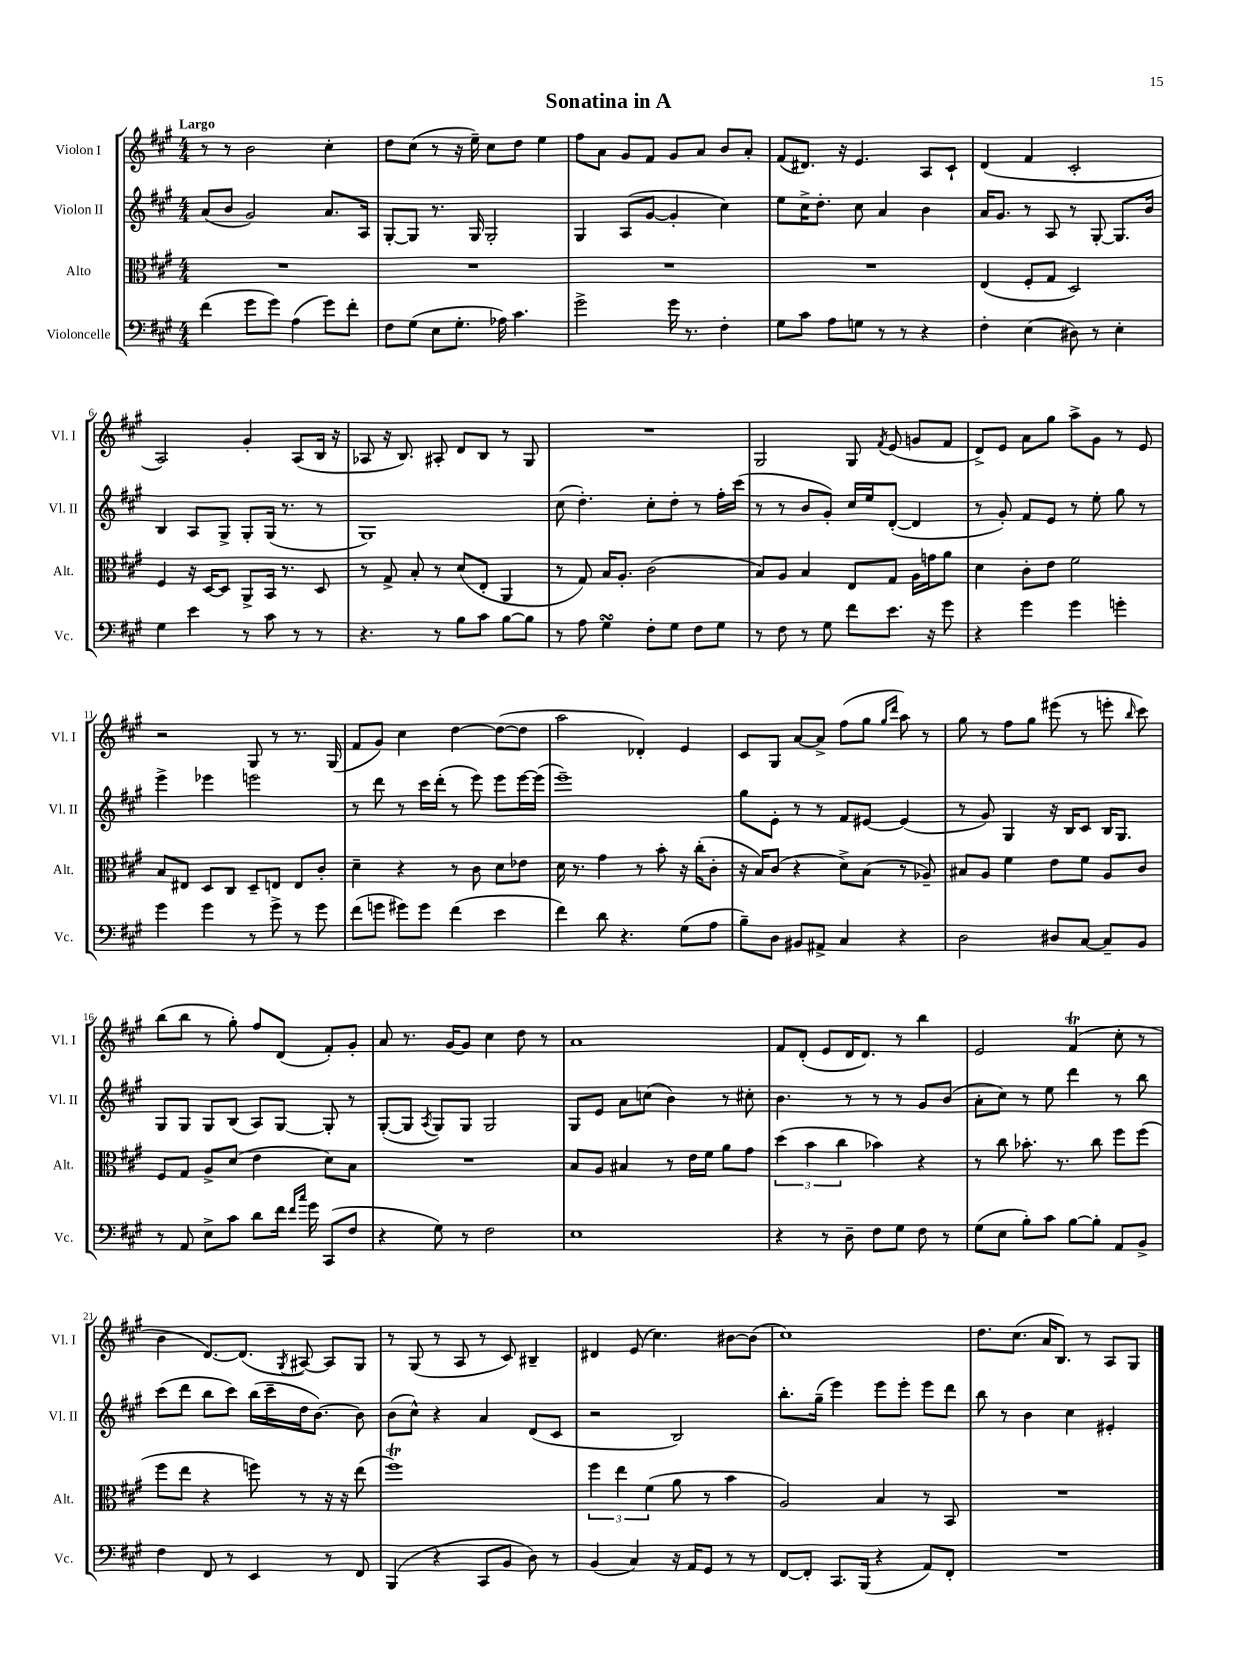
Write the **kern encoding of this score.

**kern	**kern	**kern	**kern
*part4	*part3	*part2	*part1
*staff4	*staff3	*staff2	*staff1
*I"Violoncelle	*I"Alto	*I"Violon II	*I"Violon I
*I'Vc.	*I'Alt.	*I'Vl. II	*I'Vl. I
*clefF4	*clefC3	*clefG2	*clefG2
*k[f#c#g#]	*k[f#c#g#]	*k[f#c#g#]	*k[f#c#g#]
*M4/4	*M4/4	*M4/4	*M4/4
=1	=1	=1	=1
!	!	!	!LO:TX:a:B:t=Largo
(4f#\	1r	(8a/L	8r
.	.	8b/J	8r
8g#\L	.	2g#/)	2b\
8g#\J)	.	.	.
(4A\	.	.	.
8g#\L)	.	8.a/L	4cc#'\
8f#'\J	.	.	.
.	.	16A/Jk	.
=2	=2	=2	=2
8F#\L	1r	[8G#'/L	8dd\L
(8G#\J	.	8G#/J]	(8cc#\J
8E\L	.	8.r	8r
8.G#'\J	.	.	16r
.	.	16G#/	16ee~\)
.	.	2G#'/	8cc#\L
16A-X\)	.	.	.
4.c#\	.	.	8dd\J
.	.	.	4ee\
=3	=3	=3	=3
2g#^\	1r	4G#/	8ff#\L
.	.	.	8a\J
.	.	(8A/L	8g#/L
.	.	[8g#/J	8f#/J
16g#\	.	4g#'/]	8g#/L
8.r	.	.	.
.	.	.	8a/J
4F#'\	.	4cc#\)	8b/L
.	.	.	8a'/J
=4	=4	=4	=4
8G#\L	1r	8ee\L	(8f#/L
8c#\J	.	16cc#^\K	8.d#X/J)
.	.	8.dd'\J	.
8A\L	.	.	.
.	.	.	16r
8Gn\J	.	8cc#\	4.e/
8r	.	4a/	.
8r	.	.	.
4r	.	4b\	8A/L
.	.	.	8c#`/J
=5	=5	=5	=5
4F#'\	(4E/	16a/KL	(4d/
.	.	8.g#/J	.
(4E\	8F#'/L	8r	4f#/
.	8G#/J	8A/	.
8D#X\)	2D/)	8r	2c#'/
8r	.	[8G#'/	.
4E'\	.	8.G#/L]	.
.	.	16b/Jk	.
!!LO:LB:g=z
=6	=6	=6	=6
4G#\	4F#/	4B/	2A/)
4e\	16r	8A/L	.
.	[16D/KL	.	.
.	8D/J]	8G#^/J	.
8r	8AA^/L	8G#'/L	4g#'/
8c#\	16BB/Jk	(16G#/Jk	.
.	8.r	8.r	.
8r	.	.	(8A/L
8r	8D/	8r	16B/Jk
.	.	.	16r
=7	=7	=7	=7
4.r	8r	1G#)	8A-X/
.	8G#^/	.	16r
.	.	.	8.B/)
.	8B'/	.	.
8r	8r	.	8A#X'/
8B\L	(8d/L	.	8d/L
8c#\J	8E'/J	.	8B/J
[8B\L	4AA/	.	8r
8B\J]	.	.	8G#/
=8	=8	=8	=8
8r	8r	(8cc#\	1r
8A\	8G#/)	4.dd'\)	.
4G#sSsS\	16B/KL	.	.
.	8.A'/J	.	.
8F#'\L	(2c#\	8cc#'\L	.
8G#\J	.	8dd'\J	.
8F#\L	.	8r	.
8G#\J	.	16ff#'\LL	.
.	.	(16ccc#\JJ	.
=9	=9	=9	=9
8r	8B/L)	8r	2G#/
8F#\	8A/J	8r	.
8r	4B/	8b/L	.
8G#\	.	8g#'/J)	.
8f#\L	8E/L	16cc#/LL	8G#/
.	.	16ee/J	.
.	.	.	8qf#/
8.e\J	8G#/J	([8d'/J	(8e/
.	16A\LL	4d/]	8gn/L
16r	16gn\J	.	.
8g#\	8a\J	.	8f#/J
=10	=10	=10	=10
4r	4d\	8r	8d^/L)
.	.	8g#'/)	8e/J
4g#\	8c#'\L	8f#/L	8a\L
.	8e\J	8e/J	8gg#\J
4g#\	2f#\	8r	8aa^\L
.	.	8ee'\	8g#\J
4gn'\	.	8gg#\	8r
.	.	8r	8e/
!!LO:LB:g=z
=11	=11	=11	=11
4g#\	8B/L	4eee^\	2r
.	8E#X/J	.	.
4g#\	8D/L	4eee-X\	.
.	8C#/J	.	.
8r	8D~/L	2eeen\	8G#/
8g#^\	8En/J	.	8r
8r	8E/L	.	8.r
8g#\	8c#'/J	.	.
.	.	.	(16G#/
=12	=12	=12	=12
(8f#\L	4d~\	8r	8f#/L
8gn\J	.	8ddd\	8g#/J)
8g#X\L)	4r	8r	4cc#\
8g#\J	.	16ccc#\LL	.
.	.	(16ddd'\JJ	.
(4f#\	8r	8r	[4dd\
.	8c#\	8eee\)	.
4e\	8d\L	8eee\L	(8dd\L_
.	8e-X\J	[16eee\L	8dd\J]
.	.	(16eee\JJ]	.
=13	=13	=13	=13
4f#\)	16d\	1eee~)	2aa\
.	8.r	.	.
8d\	4g#\	.	.
4.r	.	.	.
.	8r	.	4d-X'/)
.	8b'\	.	.
(8G#\L	16r	.	4e/
.	(16cc#'\KL	.	.
8A\J	8c#'\J	.	.
=14	=14	=14	=14
8B~\L)	16r	8gg#\L	8c#/L
.	16B/KL)	.	.
8D\J	(8c#/J	8e'\J	8G#/J
8BB#X/L	4r	8r	[8a/L
8AA#X^/J	.	8r	8a^/J]
4C#/	8d^\L)	8f#/L	(8ff#\L
.	(8B\J	[8e#X/J	8gg#\J
.	.	.	16qqgg#/LL
.	.	.	16qqddd/JJ
4r	8r	(4e#/]	8aa\)
.	8A-X~/)	.	8r
=15	=15	=15	=15
2D\	8B#X/L	8r	8gg#\
.	8A/J	8g#/)	8r
.	4f#\	4G#/	8ff#\L
.	.	.	8gg#\J
8D#X/L	8e\L	16r	(8eee#X\
.	.	16B/KL	.
[8C#/J	8f#\J	8c#/J	8r
8C#~/L]	8A/L	16B/KL	8eeen'\
.	.	8.G#/J	.
.	.	.	16qqbb/
8BB/J	8c#/J	.	8ccc#\)
!!LO:LB:g=z
=16	=16	=16	=16
8r	8F#/L	8G#/L	(8bb\L
8AA/	8G#/J	8G#/J	8bb\J
8E^\L	8A^/L	8G#/L	8r
8c#\J	(8d/J	(8B/J	8gg#'\)
8d\L	4e\	8A/L)	8ff#/L
16f#\Jk	.	[8G#/J	(8d/J
16qqf#/LL	.	.	.
16qqcc#/JJ	.	.	.
16g#\	.	.	.
(8CC#/L	8d\L)	8G#'/]	8f#'/L)
8F#/J	8B\J	8r	8g#'/J
=17	=17	=17	=17
4r	1r	([8G#'/L	8a/
.	.	8G#/J]	8.r
.	.	8qA/	.
8G#\)	.	8G#/L)	.
.	.	.	[16g#/KL
8r	.	8G#/J	8g#/J]
2F#\	.	2G#/	4cc#\
.	.	.	8dd\
.	.	.	8r
=18	=18	=18	=18
1E	8B/L	8G#/L	1a
.	8A/J	8e/J	.
.	4B#X/	8a\L	.
.	.	(8ccn\J	.
.	8r	4b\)	.
.	16e\LL	.	.
.	16f#\JJ	.	.
.	8a\L	8r	.
.	8g#\J	8cc#X'\	.
=19	=19	=19	=19
4r	(6dd\	4.b\	8f#/L
.	.	.	(8d'/J
.	6b\	.	.
8r	.	.	8e/L
.	6cc#\	.	.
8D~\	.	8r	16d/K
.	.	.	8.d/J)
8F#\L	4b-X\)	8r	.
8G#\J	.	8r	8r
8F#\	4r	8g#/L	4bb\
8r	.	(8b/J	.
=20	=20	=20	=20
(8G#\L	8r	8a'\L	2e/
8E\J	8cc#\	8cc#\J)	.
8B'\L)	8.b-X'\	8r	.
8c#\J	.	8ee\	.
.	8.r	.	.
[8B\L	.	4ddd\	(4f#T/
8B'\J]	8cc#\	.	.
8AA/L	8ff#\L	8r	8cc#'\
8BB^/J	(8ff#\J	8bb\	8r
!!LO:LB:g=z
=21	=21	=21	=21
4F#\	8ff#\L	(8ccc#\L	4b\
.	8ee\J	8ddd\J	.
8FF#/	4r	8bb\L	[8.d/L)
8r	.	8ccc#\J)	.
.	.	.	(8.d/J]
4EE/	8ffn\)	(16bb\LL	.
.	.	16ccc#~\	.
.	.	.	8qG#/
.	8r	16dd\J	[8A#X/)
.	.	[8.b\J)	.
8r	16r	.	8A#/L]
.	16r	.	.
8FF#/	(8ee\	8b\]	8G#/J
=22	=22	=22	=22
(4BBB/	1ff#T)	(8b\L	8r
.	.	8cc#^^\J)	(8G#/
4r	.	4r	8r
.	.	.	8A/
8CC#/L	.	4a/	8r
8BB/J	.	.	8c#/)
8D\)	.	(8d/L	4B#X~/
8r	.	8c#/J	.
=23	=23	=23	=23
(4BB/	6ff#\	2r	4d#X/
.	6ee\	.	.
4C#/)	.	.	(8e/
.	(6f#\	.	.
.	.	.	4.cc#\)
16r	8a\	2B/)	.
16AA/KL	.	.	.
8GG#/J	8r	.	.
8r	4b\	.	[8b#X\L
8r	.	.	(8b#\J]
=24	=24	=24	=24
[8FF#/L	2A/)	8.bb'\L	1cc#)
8FF#'/J]	.	.	.
.	.	(16gg#~\Jk	.
8.CC#/L	.	4eee\)	.
(16BBB/Jk	.	.	.
4r	4B/	8eee\L	.
.	.	8eee'\J	.
8AA/L)	8r	8eee\L	.
8FF#'/J	8BB/	8ddd\J	.
=25	=25	=25	=25
1r	1r	8bb\	8.dd\L
.	.	8r	.
.	.	.	(8.cc#\J
.	.	4b\	.
.	.	.	16a/KL
.	.	.	8.B/J)
.	.	4cc#\	.
.	.	.	8r
.	.	4e#X'/	8A/L
.	.	.	8G#/J
==	==	==	==
*-	*-	*-	*-
